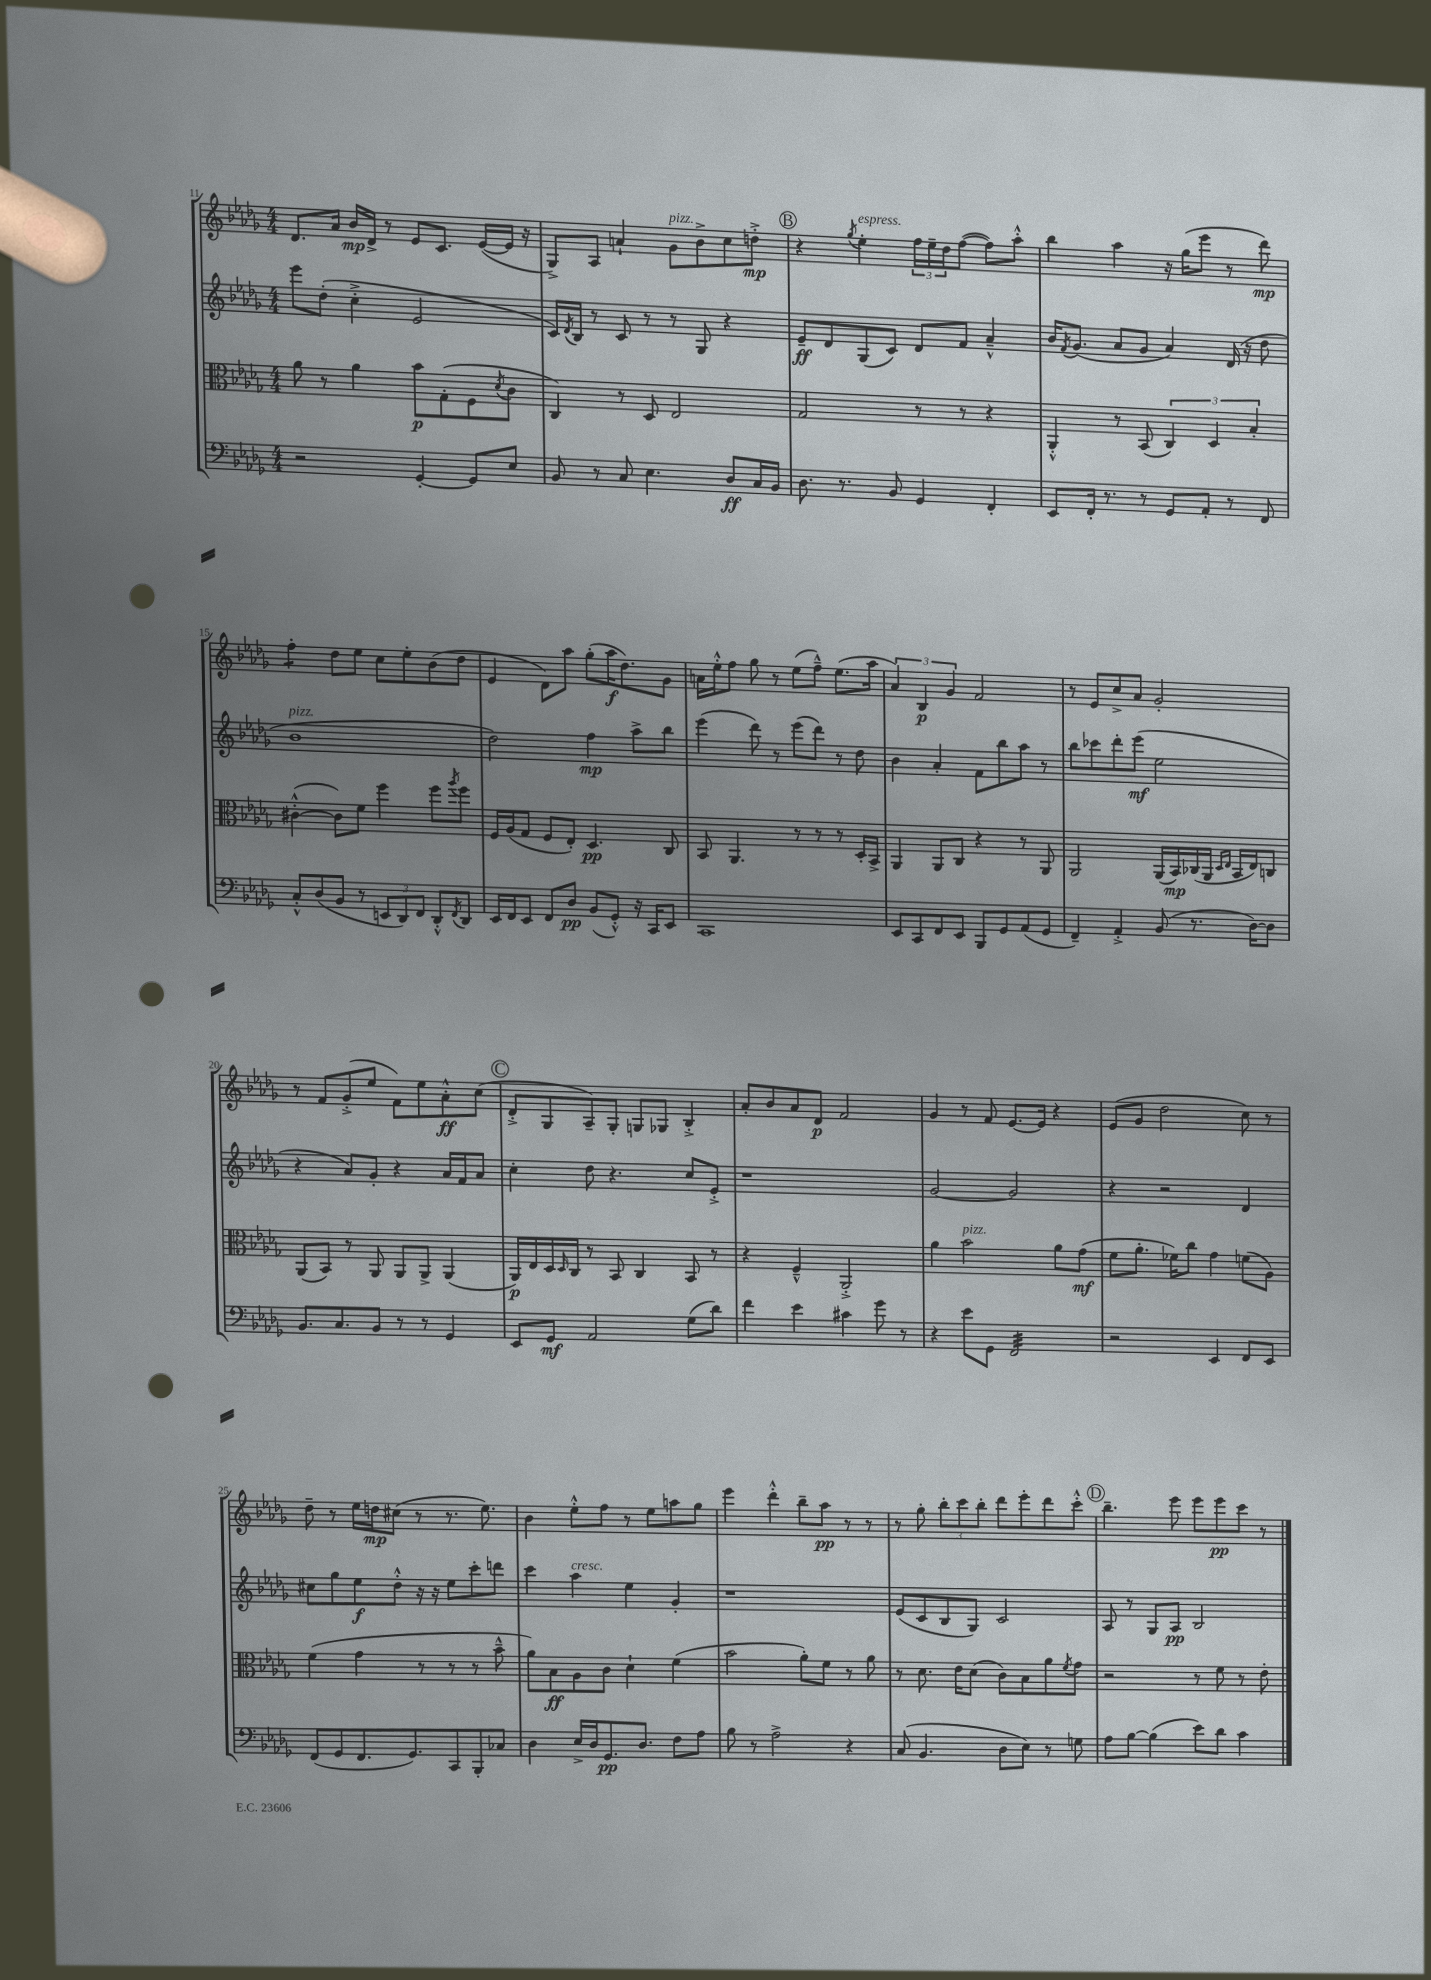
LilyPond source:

<<
\new StaffGroup <<
\new Staff = "s0" {
    \clef treble \key des \major \numericTimeSignature \time 4/4
    des'8. aes'16 bes'16\mp des'16-> r8 ees'8 c'8. ees'16~( ees'16 r16 |
    ges8->) aes8 a'4-! ges'8^\markup { \italic "pizz." } bes'8-> c''8 d''8-.->\mp |
    \mark \markup { \circle "B" } r4 \acciaccatura { ges''8 } ees''4-.^\markup { \italic "espress." } \tuplet 3/2 { f''16 ees''16-- des''16 } f''8~( f''8) aes''8-.-^ |
    bes''4 aes''4 r16 ges''16( ees'''8 r8 des'''8\mp) |
    f''4:8-. des''8 ees''8 c''8 ees''8-. bes'8( des''8 |
    ees'4 des'8) aes''8 ges''8-.( aes''16\f des''8.) ges'8 |
    a'16 ees''16-.-^ f''8 ges''8 r8 ees''8( f''8---^) ees''8.( aes''16 |
    \tuplet 3/2 { aes'4) bes4\p ges'4 } f'2 |
    r8 ees'8 c''8-> aes'8 ges'2-. |
    r8 f'8 ges'8-.->( ees''8 f'8) ees''8 aes'8-.-^\ff c''8( |
    \mark \markup { \circle "C" } des'8-.-> ges8 aes8--) ges8-. g8 ges8 bes4-.-> |
    aes'8-. bes'8 aes'8 des'8\p f'2 |
    ges'4 r8 f'8 ees'8.~ ees'16 r4 |
    ees'8( ges'8 des''2 c''8) r8 |
    des''8-- r8 ees''16 d''16\mp cis''8( r8 r8. ees''8.) |
    bes'4 ees''8-.-^ f''8 r8 ees''8 a''8 ges''8 |
    ees'''4 des'''4-.-^ bes''8-- aes''8\pp r8 r8 |
    r8 ges''8-. \tuplet 3/2 { bes''8-. c'''8 bes''8-. } des'''8 ees'''8-. des'''8 c'''8-.-^ |
    \mark \markup { \circle "D" } bes''4.-- ees'''8 ees'''8 ees'''8\pp c'''8 r8 \bar "|." |
}
\new Staff = "s1" {
    \clef treble \key des \major \numericTimeSignature \time 4/4
    ees'''8 des''8-.( c''4-.-> ees'2 |
    c'16) \acciaccatura { des'8 } bes16 r8 c'8 r8 r8 ges8 r4 |
    \mark \markup { \circle "B" } ees'8--\ff des'8 ges8( c'8) des'8 f'8 aes'4---^ |
    bes'16 \acciaccatura { f'8 } ges'8.( aes'8 ges'8 aes'4) des'16( r16 des''8 |
    bes'1^\markup { \italic "pizz." } |
    des''2) f''4\mp aes''8-> bes''8 |
    ees'''4( des'''8) r8 ees'''8( des'''8) r8 des''8 |
    bes'4 aes'4-. f'8 bes''8 aes''8 r8 |
    bes''8 ces'''8 des'''8-. ees'''8\mf( ees''2 |
    r4 aes'8) ges'8-. r4 aes'16 f'16 aes'8 |
    \mark \markup { \circle "C" } c''4-. des''8 r4. c''8 ees'8-.-> |
    r1 |
    ges'2~ ges'2 |
    r4 r2 des'4 |
    cis''8 ges''8 ees''8\f des''8-.-^ r16 r16 ees''8 c'''8-. d'''8 |
    c'''4 aes''4^\markup { \italic "cresc." } ees''4 ges'4-. |
    r1 |
    ees'8( c'8 bes8 ges8) c'2 |
    \mark \markup { \circle "D" } aes8 r8 ges8 aes8\pp bes2 \bar "|." |
}
\new Staff = "s2" {
    \clef alto \key des \major \numericTimeSignature \time 4/4
    aes'8 r8 aes'4 bes'8\p ges8-.( f8 \acciaccatura { des'8 } c'8 |
    c4) r8 des8 ees2 |
    \mark \markup { \circle "B" } ges2 r8 r8 r4 |
    aes,4-.-^ r8 bes,8( \tuplet 3/2 { c4) des4 bes4-. } |
    cis'4~-.-^( cis'8) f'8 f''4 f''8 \acciaccatura { aes''8 } f''8 |
    f16 aes16( ges8 f8 ees8-.) des4.\pp c8 |
    bes,8 aes,4. r8 r8 r8 des16-. bes,16-> |
    aes,4 aes,8 c8 r4 r8 aes,8 |
    aes,2 aes,16( bes,16\mp) ces16( aes,16 \grace { des16 ees16 } bes,16 ees16) c8 |
    aes,8( bes,8) r8 aes,8 aes,8 aes,8-> aes,4( |
    \mark \markup { \circle "C" } aes,16\p) ees16 des16 \grace { des16 } c16 r8 bes,8 c4 bes,8 r8 |
    r4 f4---^ aes,2-.-> |
    aes'4 bes'2^\markup { \italic "pizz." } aes'8 ges'8\mf( |
    f'8 aes'8.-. fes'16) c''8 ges'4 f'8( aes8) |
    f'4( ges'4 r8 r8 r8 bes'8---^ |
    aes'8) bes8\ff aes8 c'8 des'4-! f'4( |
    bes'2 aes'8-.) f'8 r8 aes'8 |
    r8 des'8. ees'16 des'8( c'8) bes8 aes'8 \acciaccatura { f'8 } ges'8 |
    \mark \markup { \circle "D" } r2 r8 f'8 r8 ees'8-. \bar "|." |
}
\new Staff = "s3" {
    \clef bass \key des \major \numericTimeSignature \time 4/4
    r2 ges,4~-. ges,8 ees8 |
    bes,8 r8 c8 ees4. des8\ff c16 bes,16 |
    \mark \markup { \circle "B" } des8. r8. bes,8 ges,4 f,4-. |
    ees,8 f,16-. r8. r8 ges,8 aes,8-. r8 f,8 |
    c8-.-^ des8( bes,8 r8 \tuplet 3/2 { e,8 des,8) f,8 } des,8-.-^ \acciaccatura { f,8 } des,8 |
    ees,16 f,16 ees,8 f,8 des8\pp bes,8( ges,8-.-^) r16 c,16 ees,8 |
    c,1 |
    ees,8 c,8 f,8 ees,8 bes,,8 ges,8 aes,8( ges,8 |
    f,4--) aes,4-.-> bes,8( r8. des16~) des8 |
    bes,8. c8. bes,8 r8 r8 ges,4 |
    \mark \markup { \circle "C" } ees,8 ges,8\mf aes,2 ges8( des'8) |
    f'4 ees'4 cis'4 ges'8 r8 |
    r4 ees'8 ges,8 f,2:32 |
    r2 ees,4 f,8 ees,8 |
    f,8( ges,8 f,8. ges,8.) c,8 bes,,8-. ces8 |
    des4 ees16-> des16 ges,8.\pp des8. f8 aes8 |
    bes8 r8 aes2-> r4 |
    c8( bes,4. des8 ees8) r8 g8 |
    \mark \markup { \circle "D" } aes8 bes8~ bes4( ees'8) des'8 c'4 \bar "|." |
}
>>
>>
\layout { \context { \Score currentBarNumber = #11 } }
